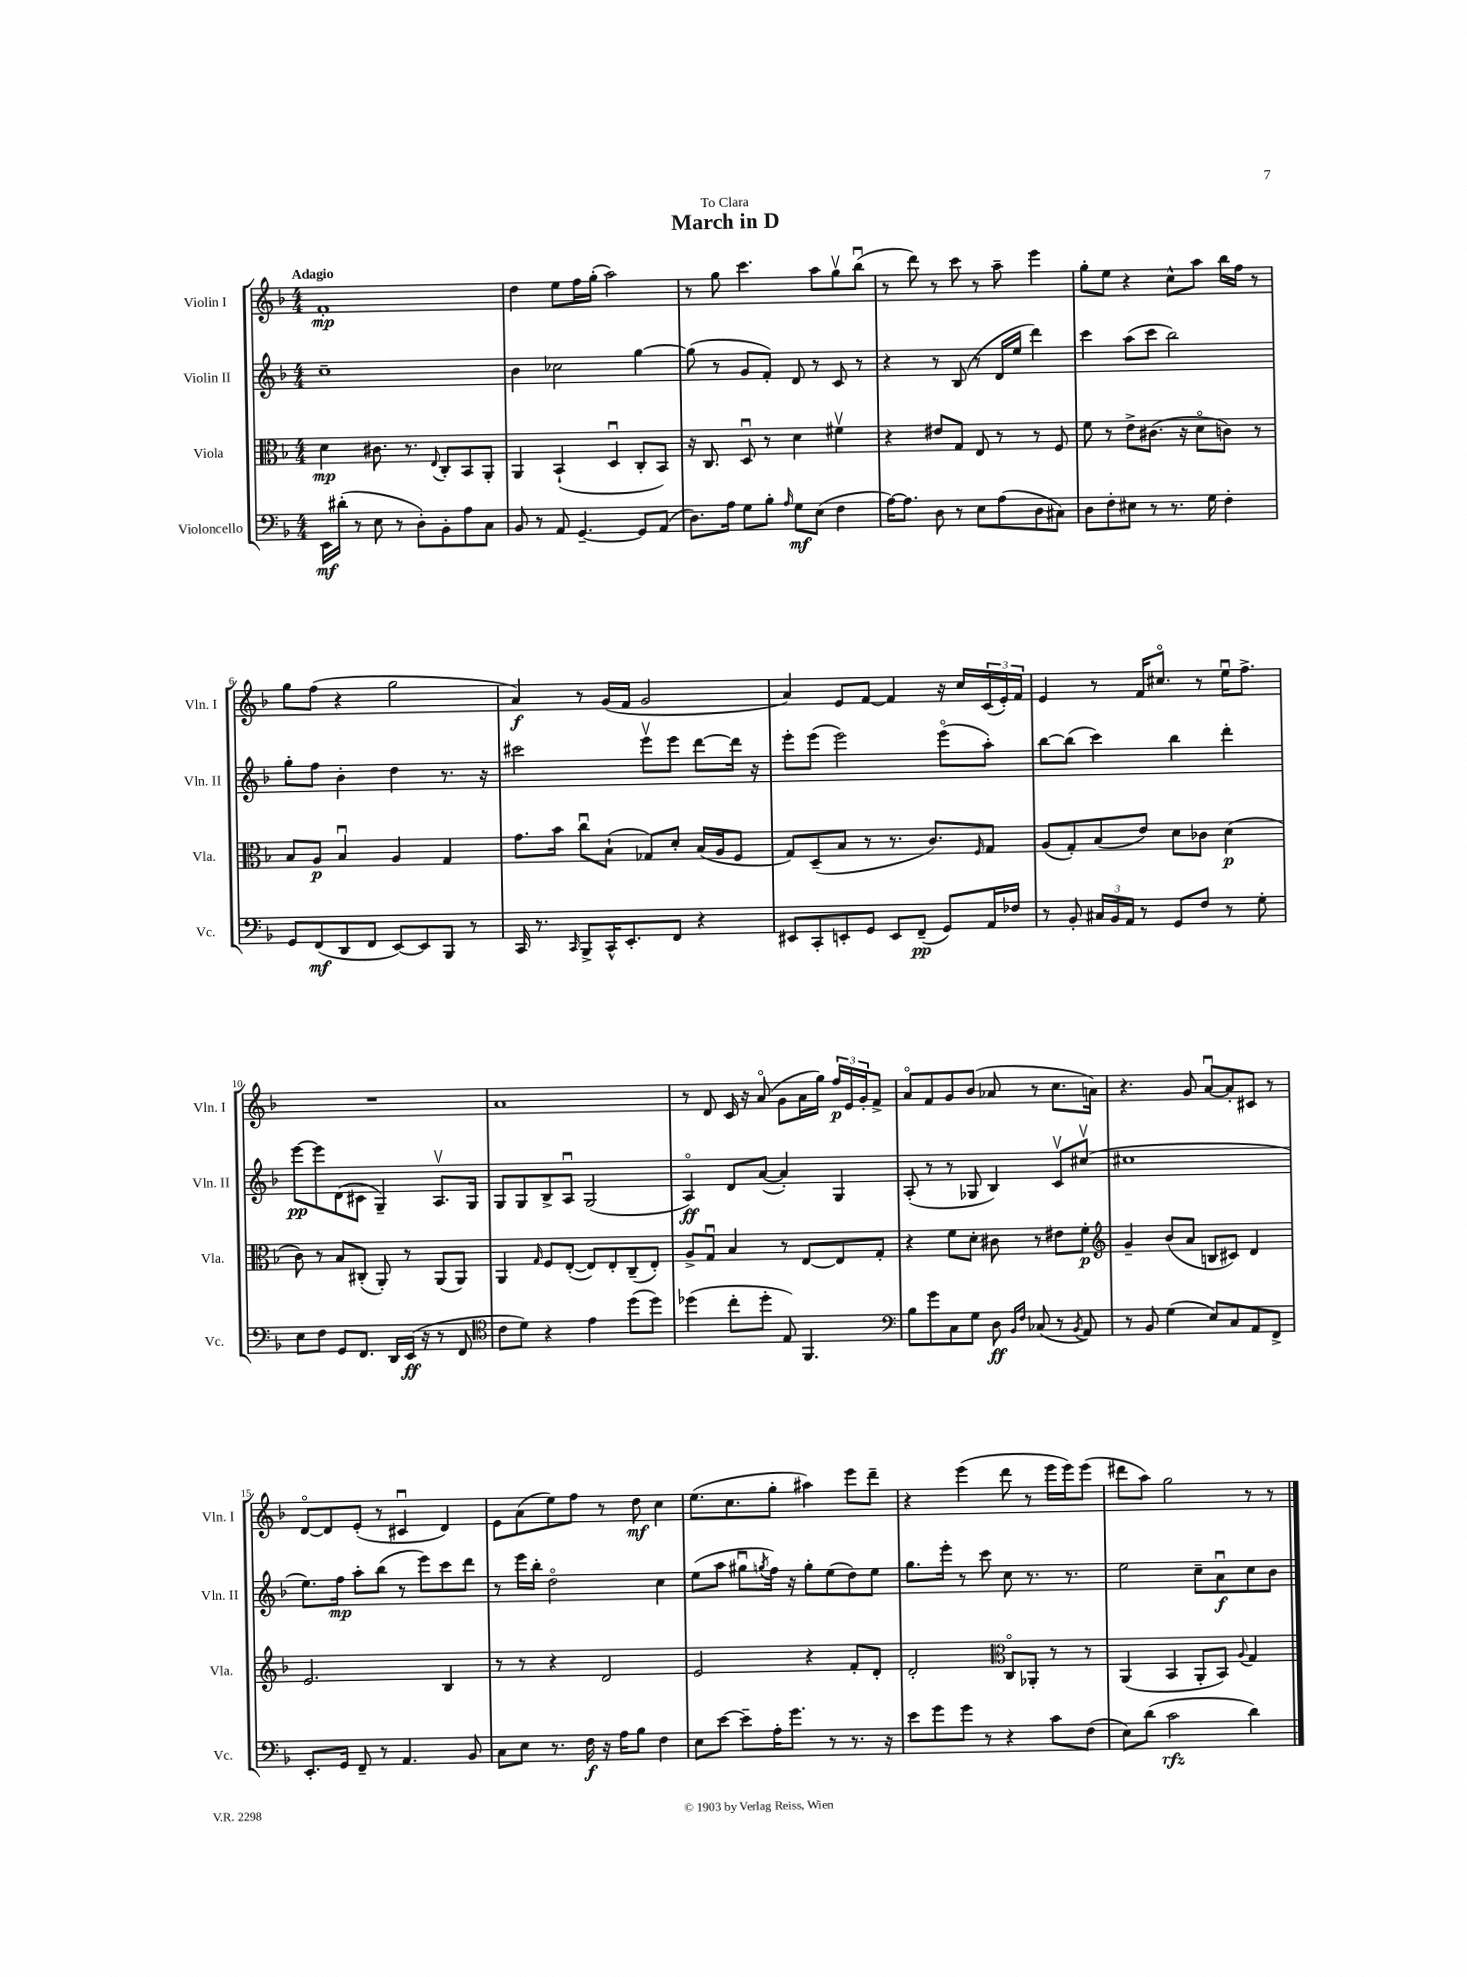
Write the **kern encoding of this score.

**kern	**dynam	**kern	**dynam	**kern	**dynam	**kern	**dynam
*part4	*part4	*part3	*part3	*part2	*part2	*part1	*part1
*staff4	*staff4	*staff3	*staff3	*staff2	*staff2	*staff1	*staff1
*I"Violoncello	*	*I"Viola	*	*I"Violin II	*	*I"Violin I	*
*I'Vc.	*	*I'Vla.	*	*I'Vln. II	*	*I'Vln. I	*
*clefF4	*	*clefC3	*	*clefG2	*	*clefG2	*
*k[b-]	*	*k[b-]	*	*k[b-]	*	*k[b-]	*
*M4/4	*	*M4/4	*	*M4/4	*	*M4/4	*
=1	=1	=1	=1	=1	=1	=1	=1
!	!	!	!	!	!	!LO:TX:a:B:t=Adagio	!
16EE\LL	mf	4d\	mp	1cc~	.	1f'	mp
(16d#X'\JJ	.	.	.	.	.	.	.
8r	.	.	.	.	.	.	.
8E\	.	8.c#X\	.	.	.	.	.
8r	.	.	.	.	.	.	.
.	.	8.r	.	.	.	.	.
8D'\L)	.	.	.	.	.	.	.
.	.	8qqE/	.	.	.	.	.
8BB-'\	.	8C'/L	.	.	.	.	.
8A\	.	8BB-/	.	.	.	.	.
8C\J	.	8AA'/J	.	.	.	.	.
=2	=2	=2	=2	=2	=2	=2	=2
8BB-/	.	4AA/	.	4b-\	.	4dd\	.
8r	.	.	.	.	.	.	.
8AA/	.	(4BB-`/	.	2cc-X\	.	8ee\L	.
[4.GG~/	.	.	.	.	.	16ff\L	.
.	.	.	.	.	.	(16gg'\JJ	.
.	.	4Du/	.	.	.	2aa\)	.
8GG/L]	.	8C'/L	.	[4gg\	.	.	.
(8AA/J	.	8BB-/J)	.	.	.	.	.
=3	=3	=3	=3	=3	=3	=3	=3
8.D\L)	.	16r	.	(8gg\]	.	8r	.
.	.	8.C/	.	.	.	.	.
.	.	.	.	8r	.	8gg\	.
16A\Jk	.	.	.	.	.	.	.
8G\L	.	8Du/	.	8g/L	.	4.ccc\	.
8B-'\J	.	8r	.	8f'/J)	.	.	.
16qqA/	.	.	.	.	.	.	.
8G\L	mf	4d\	.	8d/	.	.	.
(8E\J	.	.	.	8r	.	8aa\L	.
4F\	.	4f#Xv\	.	8c/	.	8ggv\	.
.	.	.	.	8r	.	(8bb-u\J	.
=4	=4	=4	=4	=4	=4	=4	=4
[16A\KL)	.	4r	.	4r	.	8r	.
8.A\J]	.	.	.	.	.	.	.
.	.	.	.	.	.	8ddd\)	.
8D\	.	8e#X/L	.	8r	.	8r	.
8r	.	8G/J	.	(8B-/	.	8ccc\	.
8E\L	.	8E/	.	8r	.	8r	.
(8A\	.	8r	.	16d/LL	.	8aa~\	.
.	.	.	.	16ee/JJ	.	.	.
8D\	.	8r	.	4ddd\)	.	4eee\	.
8C#X\J)	.	8F/	.	.	.	.	.
=5	=5	=5	=5	=5	=5	=5	=5
8D\L	.	8f\	.	4ccc\	.	8gg'\L	.
8F'\	.	8r	.	.	.	8ee\J	.
8E#X\J	.	8e^\L	.	(8aa\L	.	4r	.
8r	.	(8.c#X\J	.	8ccc\J	.	.	.
8.r	.	.	.	2bb-\)	.	8cc^^\L	.
.	.	16r	.	.	.	.	.
.	.	8d\L	.	.	.	8aa\J	.
16G\	.	.	.	.	.	.	.
4F'\	.	8cn\J)	.	.	.	16bb-\LL	.
.	.	.	.	.	.	16ff\JJ	.
.	.	8r	.	.	.	8r	.
!!LO:LB:g=z
=6	=6	=6	=6	=6	=6	=6	=6
8GG/L	.	8B-/L	.	8gg'\L	.	8gg\L	.
(8FF/	mf	8A/J	p	8ff\J	.	(8ff\J	.
8DD/	.	4B-u/	.	4b-'\	.	4r	.
8FF/J	.	.	.	.	.	.	.
[8EE/L)	.	4A/	.	4dd\	.	2gg\	.
8EE/]	.	.	.	.	.	.	.
8BBB-/J	.	4G/	.	8.r	.	.	.
8r	.	.	.	.	.	.	.
.	.	.	.	16r	.	.	.
=7	=7	=7	=7	=7	=7	=7	=7
16CC/	.	8.g\L	.	2ccc#X\	.	4a/)	f
8.r	.	.	.	.	.	.	.
.	.	16b-\Jk	.	.	.	.	.
16qqCC/	.	.	.	.	.	.	.
8BBB-^/L	.	8ccu\L	.	.	.	8r	.
16CC^^/K	.	(8B-`\J	.	.	.	(16g/LL	.
8.EE'/	.	.	.	.	.	16f/JJ	.
.	.	8G-X/L)	.	8eeev\L	.	2g/	.
8FF/J	.	8d'/J	.	8eee\J	.	.	.
4r	.	(16B-/LL	.	[8ddd\L	.	.	.
.	.	16A/J	.	.	.	.	.
.	.	8F/J	.	16ddd\Jk]	.	.	.
.	.	.	.	16r	.	.	.
=8	=8	=8	=8	=8	=8	=8	=8
8EE#X/L	.	8G/L)	.	8eee'\L	.	4a/)	.
8CC'/	.	(8D~/	.	(8eee\J	.	.	.
8EEn'/	.	8B-/J	.	2eee\)	.	8e/L	.
8GG/J	.	8r	.	.	.	[8f/J	.
8EE/L	.	8.r	.	.	.	4f/]	.
(8FF~/J	pp	.	.	.	.	.	.
.	.	8.c/L)	.	.	.	.	.
8GG/L)	.	.	.	(8eee\L	.	16r	.
.	.	.	.	.	.	16cc/LL	.
.	.	16qqF/	.	.	.	.	.
16AA/L	.	8G/J	.	8aa'\J)	.	(24c/	.
.	.	.	.	.	.	24e'/)	.
16F-X/JJ	.	.	.	.	.	.	.
.	.	.	.	.	.	24f/JJ	.
=9	=9	=9	=9	=9	=9	=9	=9
8r	.	(8A/L	.	[8bb-\L	.	4e/	.
8BB-'/	.	8G'/)	.	(8bb-\J]	.	.	.
24C#X/LL	.	(8B-/	.	4ccc\)	.	8r	.
24BB-/	.	.	.	.	.	.	.
24AA/JJ	.	.	.	.	.	.	.
8r	.	8e/J)	.	.	.	16f/KL	.
.	.	.	.	.	.	8.cc#X/J	.
8GG/L	.	8d\L	.	4bb-\	.	.	.
8F/J	.	8c-X\J	.	.	.	8r	.
8r	.	(4d\	p	4ddd'\	.	16eeu\KL	.
.	.	.	.	.	.	8.ff^\J	.
8G'\	.	.	.	.	.	.	.
!!LO:LB:g=z
=10	=10	=10	=10	=10	=10	=10	=10
8E\L	.	8c\)	.	[8eee\L	pp	1r	.
8F\J	.	8r	.	8eee\]	.	.	.
8GG/L	.	8B-/L	.	(8d\	.	.	.
8.FF/J	.	(8C#X'/J	.	8c#X\J	.	.	.
.	.	8AA'/)	.	4G~/)	.	.	.
16DD/LL	.	.	.	.	.	.	.
(16EE/JJ	ff	8r	.	.	.	.	.
16r	.	.	.	.	.	.	.
8r	.	(8AA/L	.	8.Av/L	.	.	.
8FF/	.	8AA/J)	.	.	.	.	.
.	.	.	.	16G/Jk	.	.	.
=11	=11	=11	=11	=11	=11	=11	=11
*clefC4	*	*	*	*	*	*	*
8c\L	.	4AA/	.	8G/L	.	1a	.
8d\J)	.	.	.	8G/	.	.	.
.	.	16qqG/	.	.	.	.	.
4r	.	8F/L	.	8B-^/	.	.	.
.	.	([8E'/J	.	8Au/J	.	.	.
4e\	.	8E/L])	.	(2G/	.	.	.
.	.	8E'/	.	.	.	.	.
(8dd\L	.	(8C~/	.	.	.	.	.
8dd\J)	.	8E'/J)	.	.	.	.	.
=12	=12	=12	=12	=12	=12	=12	=12
(4dd-X\	.	8A^/L	.	4A/)	ff	8r	.
.	.	8Gu/J	.	.	.	8d/	.
8cc'\L	.	4B-/	.	8d/L	.	16c/	.
.	.	.	.	.	.	16r	.
8dd-'\J	.	.	.	([8a/J	.	(8a/	.
8E/)	.	8r	.	4a'/])	.	8g\L	.
4.FF/	.	[8E/L	.	.	.	16a\L	.
.	.	.	.	.	.	16gg\JJ)	.
.	.	8E/]	.	4G/	.	24ff/LL	p
.	.	.	.	.	.	24e/	.
.	.	.	.	.	.	24g'/J	.
.	.	8G'/J	.	.	.	8f^/J	.
=13	=13	=13	=13	=13	=13	=13	=13
*clefF4	*	*	*	*	*	*	*
8B-\L	.	4r	.	(8A'/	.	8a/L	.
8g\	.	.	.	8r	.	8f/	.
8C\	.	8f\L	.	8r	.	8g/	.
8G\J	.	8d'\J	.	8G-X/	.	(8b-/J	.
8D\	ff	8c#X\	.	4B-/)	.	8a-X/	.
16qqBB-/LL	.	.	.	.	.	.	.
16qqF/JJ	.	.	.	.	.	.	.
(8C-X/	.	8r	.	.	.	8r	.
8r	.	8e#X\L	.	8cv/L	.	8.cc\L	.
8qBB-/	.	.	.	.	.	.	.
8AA/)	.	8f'\J	p	(8cc#Xv/J	.	.	.
.	.	.	.	.	.	16an\Jk)	.
=14	=14	=14	=14	=14	=14	=14	=14
*	*	*clefG2	*	*	*	*	*
8r	.	4g~/	.	1cc#X	.	4.r	.
8BB-/	.	.	.	.	.	.	.
(4G\	.	(8b-/L	.	.	.	.	.
.	.	8a/J	.	.	.	8g/	.
8E/L)	.	8Bn/L	.	.	.	[8au/L	.
8C/	.	8c#X/J)	.	.	.	8a'/]	.
8AA/	.	4d/	.	.	.	8c#X/J	.
8FF^/J	.	.	.	.	.	8r	.
!!LO:LB:g=z
=15	=15	=15	=15	=15	=15	=15	=15
8.EE'/L	.	2.e/	.	8.ee\L)	.	[8d/L	.
.	.	.	.	.	.	8d/]	.
16GG/Jk	.	.	.	16ff\Jk	mp	.	.
8FF~/	.	.	.	8aa'\L	.	(8e'/J	.
8r	.	.	.	(8bb-\J	.	8r	.
4.AA/	.	.	.	8r	.	4c#Xu/	.
.	.	.	.	8eee\L)	.	.	.
.	.	4B-/	.	8ccc\	.	4d/)	.
8BB-/	.	.	.	8ddd\J	.	.	.
=16	=16	=16	=16	=16	=16	=16	=16
8C\L	.	8r	.	8r	.	8e\L	.
8E\J	.	8r	.	16eee\LL	.	(8a\	.
.	.	.	.	16bb-'\JJ	.	.	.
8.r	.	4r	.	2dd\	.	8ee\)	.
.	.	.	.	.	.	8ff\J	.
16F\	f	.	.	.	.	.	.
16r	.	2d/	.	.	.	8r	.
16A\KL	.	.	.	.	.	.	.
8B-\J	.	.	.	.	.	8dd\	mf
4F\	.	.	.	4cc\	.	4cc\	.
=17	=17	=17	=17	=17	=17	=17	=17
8E\L	.	2e/	.	(8ee\L	.	(8.ee\L	.
[8e\J	.	.	.	8aa\J	.	.	.
.	.	.	.	.	.	8.cc\	.
8e~\L]	.	.	.	8gg#Xu\L	.	.	.
.	.	.	.	8qggn/	.	.	.
16A'\K	.	.	.	16ff\Jk)	.	8gg'\J	.
8.g\J	.	.	.	16r	.	.	.
.	.	4r	.	8gg'\L	.	4aa#X\)	.
8r	.	.	.	(8ee\	.	.	.
8.r	.	8f'/L	.	8dd\)	.	8eee\L	.
.	.	8d'/J	.	8ee\J	.	8ddd~\J	.
16r	.	.	.	.	.	.	.
=18	=18	=18	=18	=18	=18	=18	=18
8e\L	.	2d'/	.	8.gg\L	.	4r	.
8g\	.	.	.	.	.	.	.
.	.	.	.	16eee'\Jk	.	.	.
8g\J	.	.	.	8r	.	(4eee\	.
8r	.	.	.	8ccc\	.	.	.
*	*	*clefC3	*	*	*	*	*
4r	.	8C/L	.	8cc\	.	8ddd\	.
.	.	8AA-X'/J	.	8.r	.	8r	.
8c\L	.	8r	.	.	.	16eee\LL	.
.	.	.	.	8.r	.	16eee\J)	.
(8F\J	.	8r	.	.	.	(8eee\J	.
=19	=19	=19	=19	=19	=19	=19	=19
8E\L)	.	(4AA/	.	2ee\	.	8ddd#X\L	.
(8d\J	.	.	.	.	.	8aa\J)	.
2c\	rfz	4BB-/	.	.	.	2gg\	.
.	.	8AA'/L	.	8cc~\L	.	.	.
.	.	8BB-/J)	.	8au\	f	.	.
.	.	8qqA/	.	.	.	.	.
4d\)	.	4G/	.	8cc\	.	8r	.
.	.	.	.	8b-\J	.	8r	.
==	==	==	==	==	==	==	==
*-	*-	*-	*-	*-	*-	*-	*-
